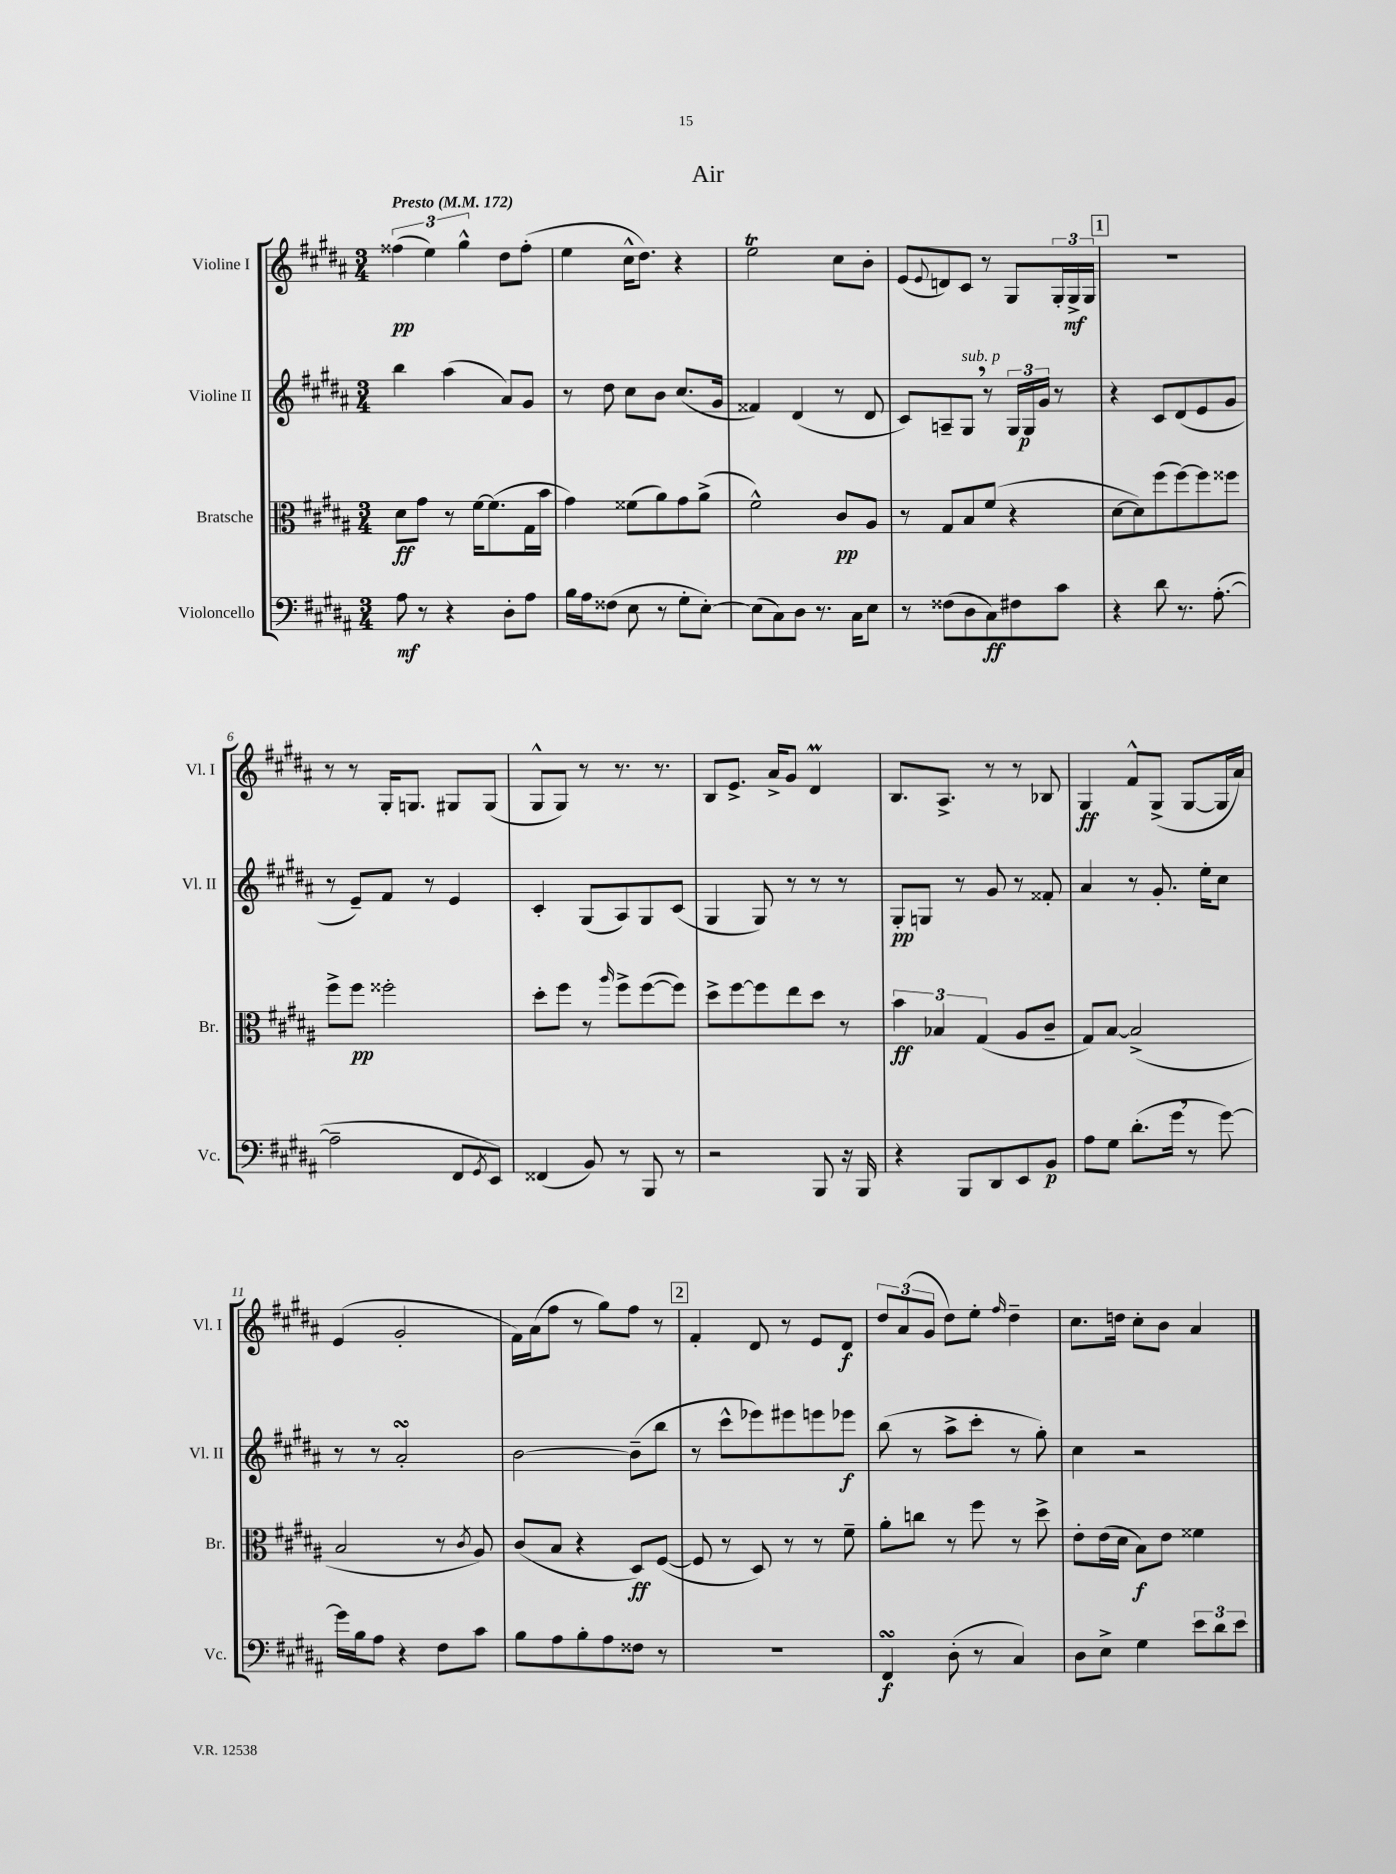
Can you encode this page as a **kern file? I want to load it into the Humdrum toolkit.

**kern	**kern	**kern	**kern
*staff4	*staff3	*staff2	*staff1
*clefF4	*clefC3	*clefG2	*clefG2
*k[f#c#g#d#a#]	*k[f#c#g#d#a#]	*k[f#c#g#d#a#]	*k[f#c#g#d#a#]
*M3/4	*M3/4	*M3/4	*M3/4
*MM172	*MM172	*MM172	*MM172
8A#	8d#	4bb	(6ff##
8r	8g#	.	.
.	.	.	6ee)
4r	8r	(4aa#	.
.	.	.	6gg#^^
.	[16f#	.	.
.	(8.f#]	.	.
8D#'	.	8a#)	8dd#
8A#	16G#	8g#	(8ff##'
.	16b	.	.
=	=	=	=
16B	4g#)	8r	4ee
16A#	.	.	.
(8F##	.	8dd#	.
8E	(8f##	8cc#	16cc#^^
.	.	.	8.dd#)
8r	8a#)	8b	.
8G#'	8g#	(8.cc#	4r
[8E')	(8a#^	.	.
.	.	16g#	.
=	=	=	=
(8E]	2f#^^)	4f##)	2ee
8C#)	.	.	.
8D#	.	(4d#	.
8.r	.	.	.
.	8c#	8r	8cc#
16C#	.	.	.
8E	8A#	8d#	8b'
=	=	=	=
8r	8r	8c#)	(8e
.	.	.	8qqe
(8F##	8G#	8A~	8d)
8D#	8B	8G#	8c#
8C#)	(8f#	8r	8r
8F#	4r	24G#	8G#
.	.	24G#	.
.	.	24g#	.
8c#	.	8r	24G#'
.	.	.	24G#^
.	.	.	24G#
=	=	=	=
4r	[8d#	4r	2.r
.	8d#])	.	.
8d#	(8ff#	8c#	.
8.r	[8ff#)	(8d#	.
.	8ff#]	8e	.
([8.A#'	.	.	.
.	8ff##	8g#	.
=	=	=	=
2A#~]	8ff#^	8r	8r
.	8ff#	8e~)	8r
.	2ff##'	8f#	16G#'
.	.	.	8.G
.	.	8r	.
8FF#	.	4e	8G#
8qGG#	.	.	.
8EE)	.	.	(8G#
=	=	=	=
(4FF##	8dd#'	4c#'	8G#^^
.	8ff#	.	8G#)
8BB)	8r	(8G#	8r
.	16qqaa#	.	.
8r	8ff#^	8A#)	8.r
8BBB	([8ff#	8G#	.
.	.	.	8.r
8r	8ff#])	(8c#	.
=	=	=	=
2r	8dd#^	4G#	8B
.	[8ff#	.	8.e^
.	8ff#]	8G#)	.
.	.	.	16a#^
.	8ee	8r	8g#
8BBB	8dd#	8r	4d#
16r	8r	8r	.
16BBB	.	.	.
=	=	=	=
4r	6b	8G#'	8.B
.	.	8G	.
.	6B-	.	.
.	.	.	8.A#^
8BBB	.	8r	.
.	(6G#	.	.
8DD#	.	8g#	8r
8EE	8A#	8r	8r
8BB	8c#~	8f##'	8B-
=	=	=	=
8A#	8G#)	4a#	4G#
8G#	[8B	.	.
(8.d#'	(2B^]	8r	8f#^^
.	.	8.g#'	(8G#^
16g#	.	.	.
8r	.	.	[8G#
.	.	16ee'	.
[8g#)	.	8cc#	16G#]
.	.	.	16a#)
=	=	=	=
16g#]	2B	8r	(4e
16B	.	.	.
8A#	.	8r	.
4r	.	2a#'	2g#'
8F#	8r	.	.
.	8qc#	.	.
8c#	8A#)	.	.
=	=	=	=
8B	(8c#	[2b	16f#)
.	.	.	(16a#
8A#	8B	.	8ff#
8B'	4r	.	8r
8A#	.	.	8gg#)
8F##	8D#)	(8b~]	8ff#
8r	([8F#	8bb	8r
=	=	=	=
2.r	8F#]	8r	4f#'
.	8r	8ccc#^^	.
.	8D#)	8eee-)	8d#
.	8r	8eee#	8r
.	8r	8eee	8e
.	8f#~	8eee-	8d#
=	=	=	=
4FF#	8a#'	(8bb	12dd#
.	.	.	(12a#
.	8cc	8r	.
.	.	.	12g#
(8D#'	8r	8aa#^	8dd#)
8r	8ff#	8ccc#'	8ee'
.	.	.	16qqff#
4C#)	8r	8r	4dd#~
.	8dd#^	8gg#')	.
=	=	=	=
8D#	8e'	4cc#	8.cc#
8E^	(16e	.	.
.	16d#	.	16dd
4G#	8B)	2r	8cc#'
.	8e	.	8b
12e	4f##	.	4a#
12d#	.	.	.
12e	.	.	.
==	==	==	==
*-	*-	*-	*-
